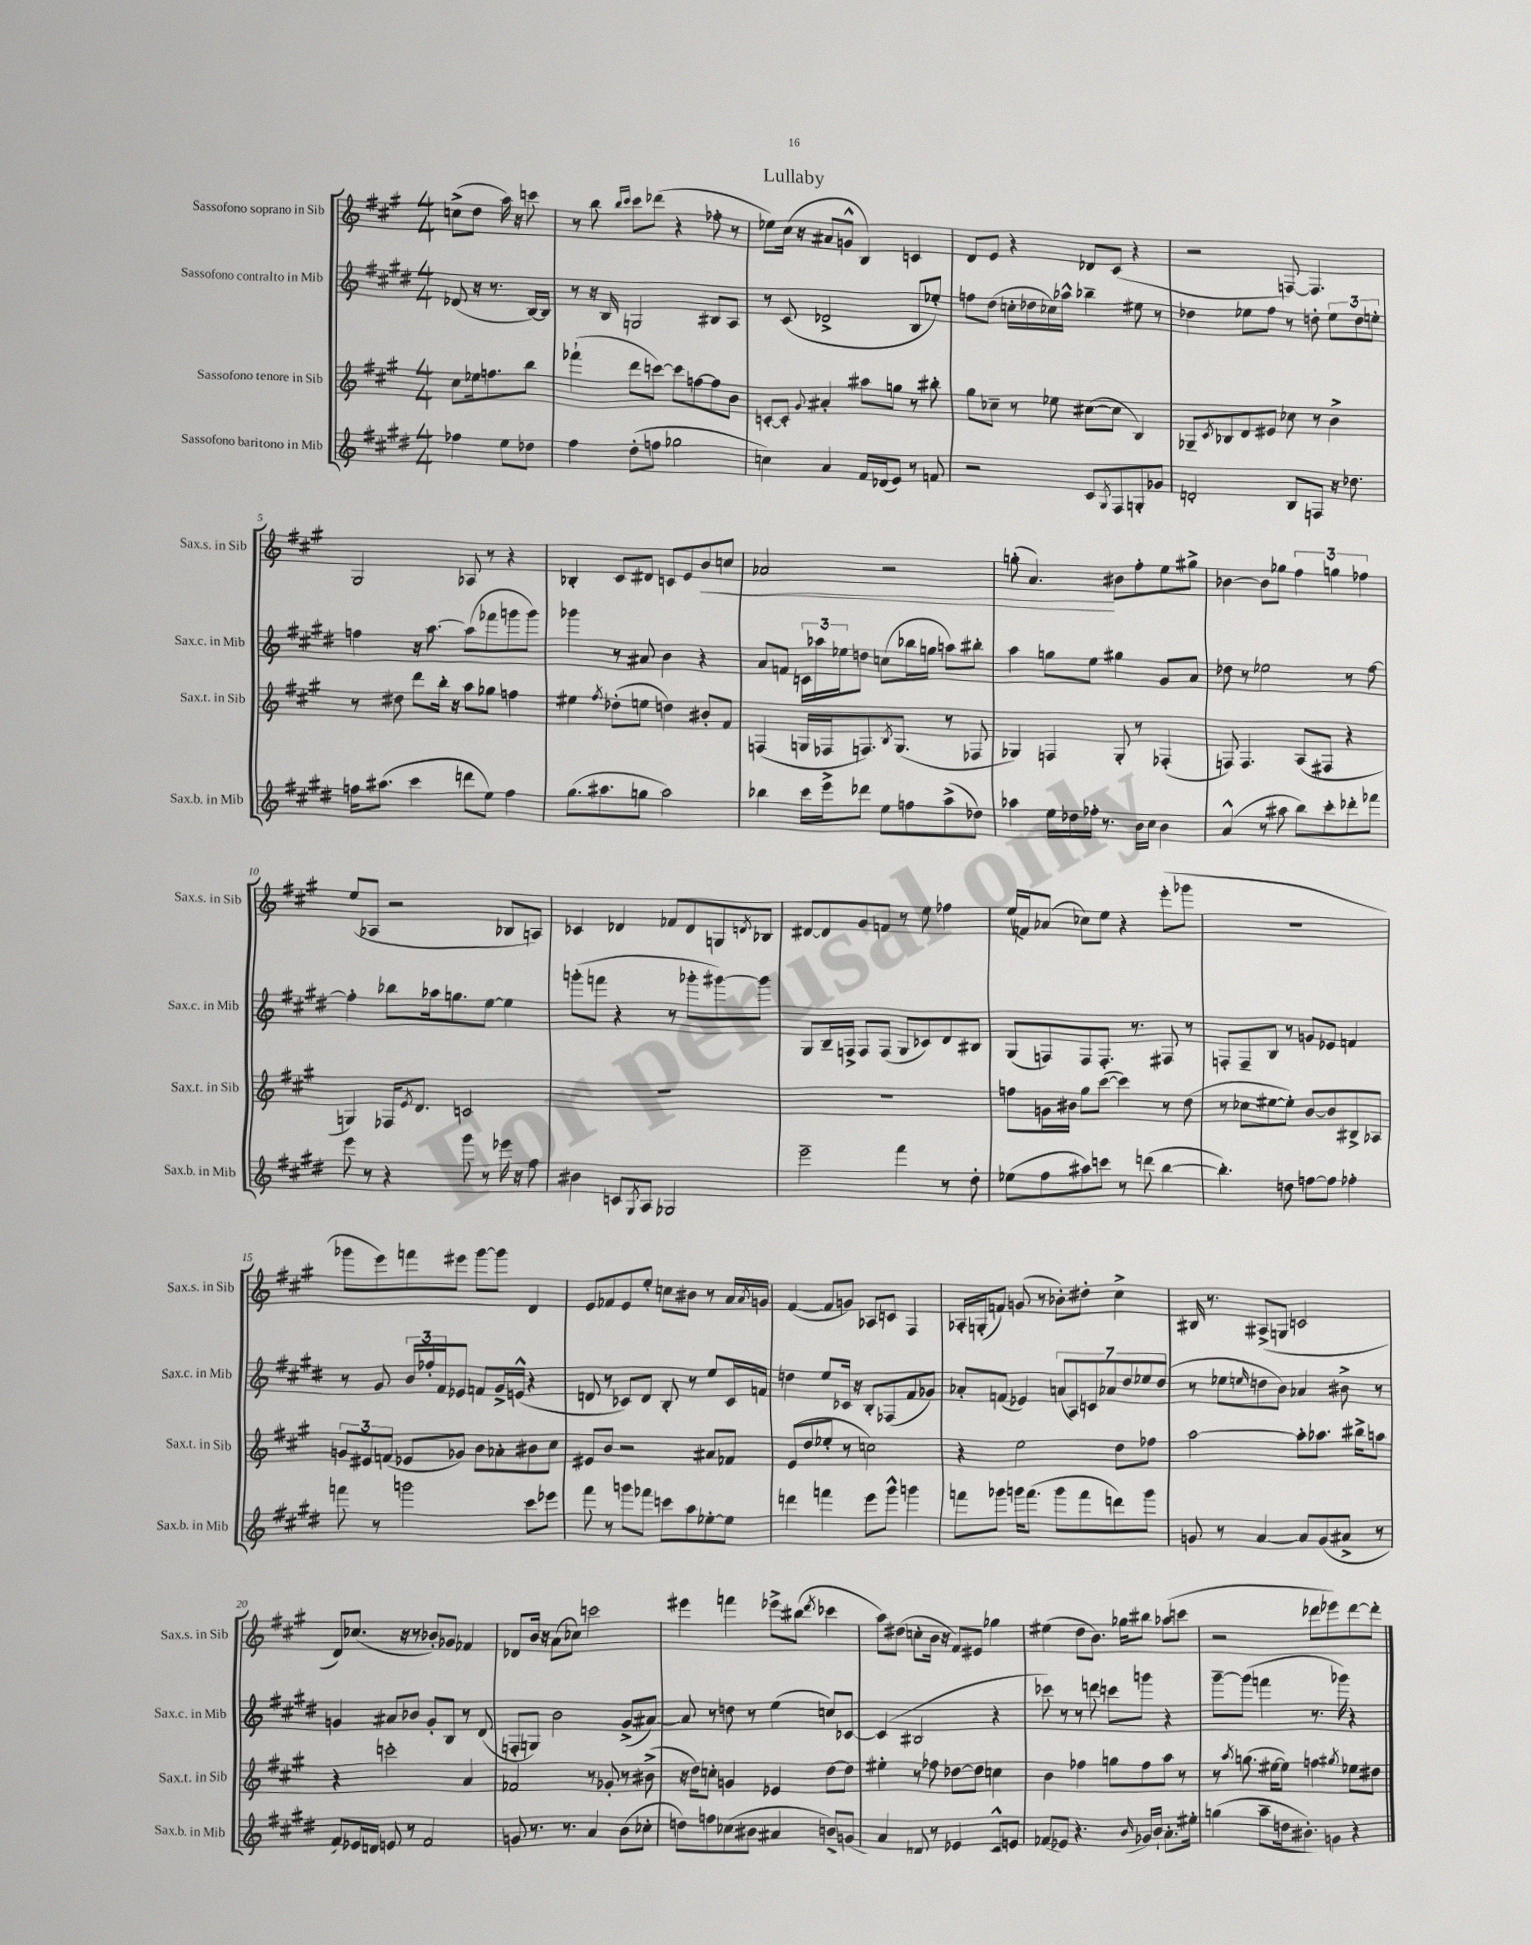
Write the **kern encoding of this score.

**kern	**kern	**kern	**kern	**dynam
*part4	*part3	*part2	*part1	*part1
*staff4	*staff3	*staff2	*staff1	*staff1
*I"Sassofono baritono in Mib	*I"Sassofono tenore in Sib	*I"Sassofono contralto in Mib	*I"Sassofono soprano in Sib	*
*I'Sax.b. in Mib	*I'Sax.t. in Sib	*I'Sax.c. in Mib	*I'Sax.s. in Sib	*
*clefG2	*clefG2	*clefG2	*clefG2	*
*k[f#c#g#d#]	*k[f#c#g#]	*k[f#c#g#d#]	*k[f#c#g#]	*
*M4/4	*M4/4	*M4/4	*M4/4	*
=	=	=	=	=
4ff-X\	8cc#\L	(8d-X/	(8ccn^\L	.
.	16ee-X\k	16r	8dd\J	.
.	8.ffn\	8.r	.	.
8ee\L	.	.	16aa\)	.
.	.	.	16r	.
8dd-X\J	8bb\J	[16B/LL)	8cccn\	.
.	.	16B/JJ]	.	.
=1	=1	=1	=1	=1
4ff#\	(4fff-X`\	8r	8r	.
.	.	16r	8bb\	.
.	.	16B/	.	.
.	.	.	16qqbb/LL	.
.	.	.	16qqccc#/JJ	.
(8dd#'\L	8ddd\L	2Gn/	8ccc#\L	.
8ffn\J	[8cccn\J)	.	(8ddd-X\J	.
2gg-X\	8ccc\L]	.	4r	.
.	[8ffn\	.	.	.
.	8ff\]	8B#X/L	8ff-X'\	.
.	8b\J	8A/J	8r	.
=2	=2	=2	=2	=2
4ccn\)	[8cn'/L	8r	8ee-X\L)	.
.	8c'/J]	(8c#/	(16cc#\Jk	.
.	.	.	16r	.
.	8qqg#/	.	.	.
4a/	4a#X'/	2d-X^/	8a#X/L	.
.	.	.	8gn^^/J	.
16f#/LL	8aa#X\L	.	4B/)	.
(16d-X/J	.	.	.	.
8e/J)	8ggn\J	.	.	.
8r	8r	8B/L	4cn/	.
8fn/	8bb#X'\	8ee-X'/J)	.	.
=3	=3	=3	=3	=3
2r	8gg#\L	8ffn\L	8d/L	.
.	8cc-X~\J	(8dd#\J	8e/J	.
.	8r	16ccn'\LL	4r	.
.	.	16dd-X\	.	.
.	8ee-X\	16cc-X\)	.	.
.	.	16aa-X^^\JJ	.	.
8c#/L	([8cc#X\L	4bb-X~\	8d-X/L	.
8qG#/	.	.	.	.
8F#/	8cc#\J]	.	(8c#/J	.
8Gn'/	4B/)	8ee#X\	4r	.
8g-X/J	.	8r	.	.
=4	=4	=4	=4	=4
2dn'/	8G-X~/L	4dd-X\	2r	.
.	8qc#/	.	.	.
.	8B-X/	.	.	.
.	8d/	8ee-X\L	.	.
.	8e#X/J	8ff#\J	.	.
8B/L	8cc-X\	8r	[8Fn/)	.
8Fn/J	8r	8ddn'\	4.F/]	.
16r	4b^\	12ee-\L	.	.
8.dd-X\	.	.	.	.
.	.	12dd\	.	.
.	.	12een'\J	.	.
!!LO:LB:g=z
=5	=5	=5	=5	=5
16ffn\KL	8r	4ffn\	2G#/	.
(8.aa#X\J	.	.	.	.
.	8dd#X\	.	.	.
4ccc#\	8ddd\L	16r	.	.
.	.	[8.aa\	.	.
.	16bb'\Jk	.	.	.
.	16r	.	.	.
8dddn\L	8aa\L	(8aa\L]	8A-X/	.
8ee\J)	8gg-X\J	8fff-X\	8r	.
4ff\	4ffn\	8gggn\	4r	.
.	.	8ggg\J)	.	.
=6	=6	=6	=6	=6
(8.gg#\L	4ee#X\	4ggg-X\	4B-X'/	.
8.aa#X\	.	.	.	.
.	8qff#/	.	.	.
.	(8dd-X'\L	8r	8c#/L	.
8ggn\J	8een\J	8a#X/	8d#X/J	.
2aa#\)	4ddn\)	4b\	8cn/L	.
.	.	.	8e/	.
!	!	!	!	!LO:HP:b
.	8b#X'/L	4r	8b/	<
.	8f#/J	.	8ccn/J	.
=7	=7	=7	=7	=7
4bb-X\	(4Fn/	8a/L	2a-X/	.
.	.	8fn/J	.	.
16ccc#\LL	16Gn/LL	24cn\LL	.	.
.	.	24aa-X\	.	.
16eee^\J	16F-X/J	.	.	.
.	.	24ee-X\J	.	.
8ddd-X\J	8.Fn/)	8ddn\J	.	.
8ee\L	.	(8ccn\L	2r	.
.	8qB/	.	.	.
.	(8.G/J	.	.	.
8ffn\	.	16bb-X\L	.	.
.	.	16ggn\JJ	.	.
(8aa^\	8r	8aan\L)	.	.
8dd-X\J)	8F-X/	8bb#X'\J	.	.
=8	=8	=8	=8	=8
4aa-X\	4G-X/)	4aa\	(8ggn'\	.
.	.	.	4.a/)	.
16ee\LL	4Fn/	8ggn\L	.	.
16dd-X\	.	.	.	.
16ff-X'\JJ	.	8ee\J	.	.
8.r	.	.	.	.
.	8G-'/	4gg#X\	8b#X\L	[
16b\LL	8r	.	8ff#'\	.
16cc#\JJ	.	.	.	.
4b\	(4F-X'/	8g#/L	8ee\	.
.	.	8a/J	8gg#X^\J	.
=9	=9	=9	=9	=9
(4a^^/	8Fn/)	8dd-X\	[4b-X\	.
.	4.F/	8r	.	.
8r	.	2ee-X\	8b-\L]	.
8aa#X\	.	.	8gg-X\J	.
8bb\L)	(8A/L	.	6ff#\	.
8ccc#'\	8F#X/J	.	.	.
.	.	.	6ggn\	.
8ddd-X'\	4r	8r	.	.
.	.	.	6ff-X\	.
8fff-X\J	.	[8ff#\	.	.
!!LO:LB:g=z
=10	=10	=10	=10	=10
8eee\	4Gn/)	4ff#'\]	(8ee/L	.
8r	.	.	8A-X/J	.
4r	16F-X/KL	8bb-X\L	2r	.
.	8qe/	.	.	.
.	8.d/J	.	.	.
.	.	16aa-X\k	.	.
.	.	8.ggn\	.	.
8ggg#\	2cn/	.	.	.
8r	.	[8ee\J	.	.
16eee-X\	.	4ee\]	8B-X/L	.
16r	.	.	.	.
8ff#\	.	.	8An/J)	.
=11	=11	=11	=11	=11
4b#X\	1r	(8gggn'\L	4c-X/	.
.	.	8fffn\J	.	.
8cn/L	.	4r	4d-X/	.
8qG#/	.	.	.	.
8A/J	.	.	.	.
2G-X/	.	8r	8f-X/L	.
.	.	8ggg-X'\L	8d-/	.
.	.	[8ggg#X\)	8Gn/	.
.	.	.	8qdn/	.
.	.	8ggg#\J]	8B-X/J	.
=12	=12	=12	=12	=12
2eee~\	1r	8G#/L	[8d#X/L	.
.	.	16B~/L	8d#/]	.
.	.	16Fn^/JJ	.	.
.	.	8F/L	8g#/	.
.	.	(8F/J	8fn/J	.
4fff#\	.	8G#/L	8r	.
.	.	8c-X/)	8ee\	.
8r	.	8d#/	4ff-X\	.
8dd#'\	.	8B#X/J	.	.
=13	=13	=13	=13	=13
(8ee-X\L	8ffn\L	(8G#/L	(16ee/LL	.
.	.	.	16fn/J)	.
8ff#\	16gn\L	8Fn/)	(8a-X/J	.
.	16b#X\JJ	.	.	.
8aa#X\)	8gg#\L	8F/	8cc-X\L)	.
8cccn\J	([8ccc#\J	8.F'/J	8ee\J	.
8r	4ccc#\])	.	4r	.
.	.	8.r	.	.
(8dddn\	.	.	.	.
[4bb\	8r	8F#X/	(8eee'\L	.
.	(8dd\	8r	8ggg-X\J	.
=14	=14	=14	=14	=14
4.bb'\])	8r	8Fn'/L	1r	.
.	8cc-X\L	8F~/	.	.
.	[8ee#X\	8B/J	.	.
8ddn\	8ee#'\J])	8r	.	.
[8ffn\L	[8b/L	8gn/L	.	.
8ff\J]	8b/]	8e-X/J	.	.
4ff-X'\	8B#X^/	4fn/	.	.
.	8A-X/J	.	.	.
!!LO:LB:g=z
=15	=15	=15	=15	=15
8fffn\	12gn/L	8r	8ggg-X\L	.
.	12e#X/	.	.	.
8r	.	8g#/	8eee\)	.
.	(12fn/J	.	.	.
2gggn\	8e-X/L	24b/LL	8fffn\	.
.	.	24ff-X'/	.	.
.	.	24f#/J	.	.
.	8g-X/J)	8e-X/J	8eee#X\J	.
.	8b\L	8fn/L	[8ggg-\L	.
.	8a-X'\	16g#^/L	8ggg-\J]	.
.	.	(16en^^/JJ	.	.
8ccc#\L	8b#X\	4r	4d/	.
8eee-X\J	8cc#\J	.	.	.
=16	=16	=16	=16	=16
8fff#\	8e#X/L	8dn/	8e/L	.
8r	8b/J	8r	8f-X/	.
8gggn\L	2r	8c-X/L)	8e/	.
8fff-X\J	.	8d/J	8ee'/J	.
8cccn\L	.	8B'/	8ccn\L	.
8aa\	.	8r	8b#X\J	.
[8ee-X'\	8a#X/L	8ee/L	8r	.
8ee-\J]	8f-X/J	16c-/L	16a/LL	.
.	.	.	8qa/	.
.	.	16fn/JJ	16gn/JJ	.
=17	=17	=17	=17	=17
4dddn\	(8e/L	4ddn\	([4f#/	.
.	8dd/	.	.	.
4fffn\	8ee-X'/J	8ee/L	8f#/L]	.
.	8r	16c-X/Jk	8gn/J)	.
.	.	16r	.	.
8eee\L	2ccn\)	8B'/L	8A-X/L	.
8ggg#^^\J	.	(8F-X/	8cn/J	.
4gggn\	.	8f#/	4F#/	.
.	.	8g-X/J)	.	.
=18	=18	=18	=18	=18
8fffn\L	4r	8a-X'/L	16A-X'/LL	.
.	.	.	(16Gn'/J	.
8ggg-X\J	.	(8fn/J	8fn/J)	.
16gggn\KL	2ee\	4e-X/)	(8gn/	.
(8.fff\J	.	.	.	.
.	.	.	8r	.
8ggg\L	.	(14an/L	8b-X'\L)	.
.	.	14A/)	.	.
8fff\	.	.	8dd#X'\J	.
.	.	14cn/	.	.
.	.	14a-X/	.	.
8dddn\)	8dd\L	.	4cc#^\	.
.	.	14dd#/	.	.
.	.	14ee-X/	.	.
8ggg\J	8ff-X\J	.	.	.
.	.	(14dd#/J	.	.
=19	=19	=19	=19	=19
8gn/	[2aa\	8r	16B#X/	.
.	.	.	8.r	.
8r	.	8ee-X\L	.	.
.	.	16qqeen/	.	.
[4a/	.	8ddn\	(8A#X^/L	.
.	.	8b\J)	8Gn/J	.
8a/L]	8aa'\L]	4a-X/	2cn/	.
(8g/	8.aa-X\J	.	.	.
8a#X^/J	.	8b#X^\	.	.
.	16bb#X^\KL	.	.	.
8r	8aan\J	8r	.	.
!!LO:LB:g=z
=20	=20	=20	=20	=20
8f#/L)	4r	4gn/	8d/L)	.
16e-X/L	.	.	(8.cc-X/J	.
16dn/JJ	.	.	.	.
8en/	2cccn'\	8a#X/L	.	.
.	.	.	16r	.
8r	.	8b-X/J	8r	.
2f#/	.	8g'/L	8b-X'/L)	.
.	.	8B/J	8g-X/J	.
.	4a/	8r	4f-X/	.
.	.	(8d#/	.	.
=21	=21	=21	=21	=21
8gn/	2f-X/	8Fn'/L	8d-X/L	.
8.r	.	8Gn/J)	16b/Jk	.
.	.	.	16r	.
.	.	2b\	(8a\L	.
8.r	.	.	.	.
.	.	.	8cc-X\J)	.
4a/	8r	.	2cccn\	.
.	8g-X'/	.	.	.
(8b\L	8r	(8g#^/L	.	.
8cc-X'\J	(8b#X^\	[8a#X/J)	.	.
=22	=22	=22	=22	=22
8ddn\L)	16r	8a#/]	4eee#X\	.
.	16dd\KL)	.	.	.
8ffn\	8ccn'\J	8r	.	.
(8cc-X\	4gn/	8ddn\	4fffn\	.
8b#X\J	.	8r	.	.
4a#X/	4e-X/	(4ee\	8eee-X^\L	.
.	.	.	(8bb#X\J	.
.	.	.	8qddd/	.
8bn^/L)	[8dd\L	8ccn/L)	4ccc-X\	.
(8gn/J	8dd\J]	[8c-X/J	.	.
=23	=23	=23	=23	=23
4a/	4ee#X'\	(4c-/]	8aa\L)	.
.	.	.	(8dd#X\J	.
8dn'/	8r	2B#X/	8ccn'\L	.
8r	8ff-X\	.	16b\Jk	.
.	.	.	16r	.
4e-X/)	[8dd-X\L	.	8f#/L)	.
.	8dd-\J]	.	8e#X/J	.
8c#^^/L	4ccn\	4r	4gg-X\	.
8en/J	.	.	.	.
=24	=24	=24	=24	=24
(8f-X/L	4b\	8ccc-X\)	(4ee#X\	.
8e-X/J	.	8r	.	.
4.r	4ff-X\	8r	8dd\L	.
.	.	8dddn\	8.b\J)	.
.	8ggn\L	8cccn\L	.	.
.	.	.	16gg-X\KL	.
16qqb/	.	.	.	.
16g-X/LL)	8ff-\	8gggn\J	8bb#X\J	.
16b`/JJ	.	.	.	.
8.a'\L	8aa\J	4r	(8aa-X\L	.
.	8r	.	8cccn\J	.
16ee#X'\Jk	.	.	.	.
=25	=25	=25	=25	=25
(4ggn\	8r	[8ggg#~\L	2r	.
.	8qaa/	.	.	.
.	(8.ggn\	(8ggg#\J]	.	.
8aa~\L	.	4fffn\	.	.
.	[16ee#X\KL	.	.	.
16ddn\k	8ee#\J])	.	.	.
8.b#X'\)	.	.	.	.
.	4ffn\	8.r	8ddd-X\L	.
8gn\J	.	.	8eee-X\)	.
.	.	16ggg-X\)	.	.
.	8qgg#X/	.	.	.
4r	8ee-X\L	4r	[8ddd-\	.
.	8dd#X\J	.	8ddd-'\J]	.
==	==	==	==	==
*-	*-	*-	*-	*-
